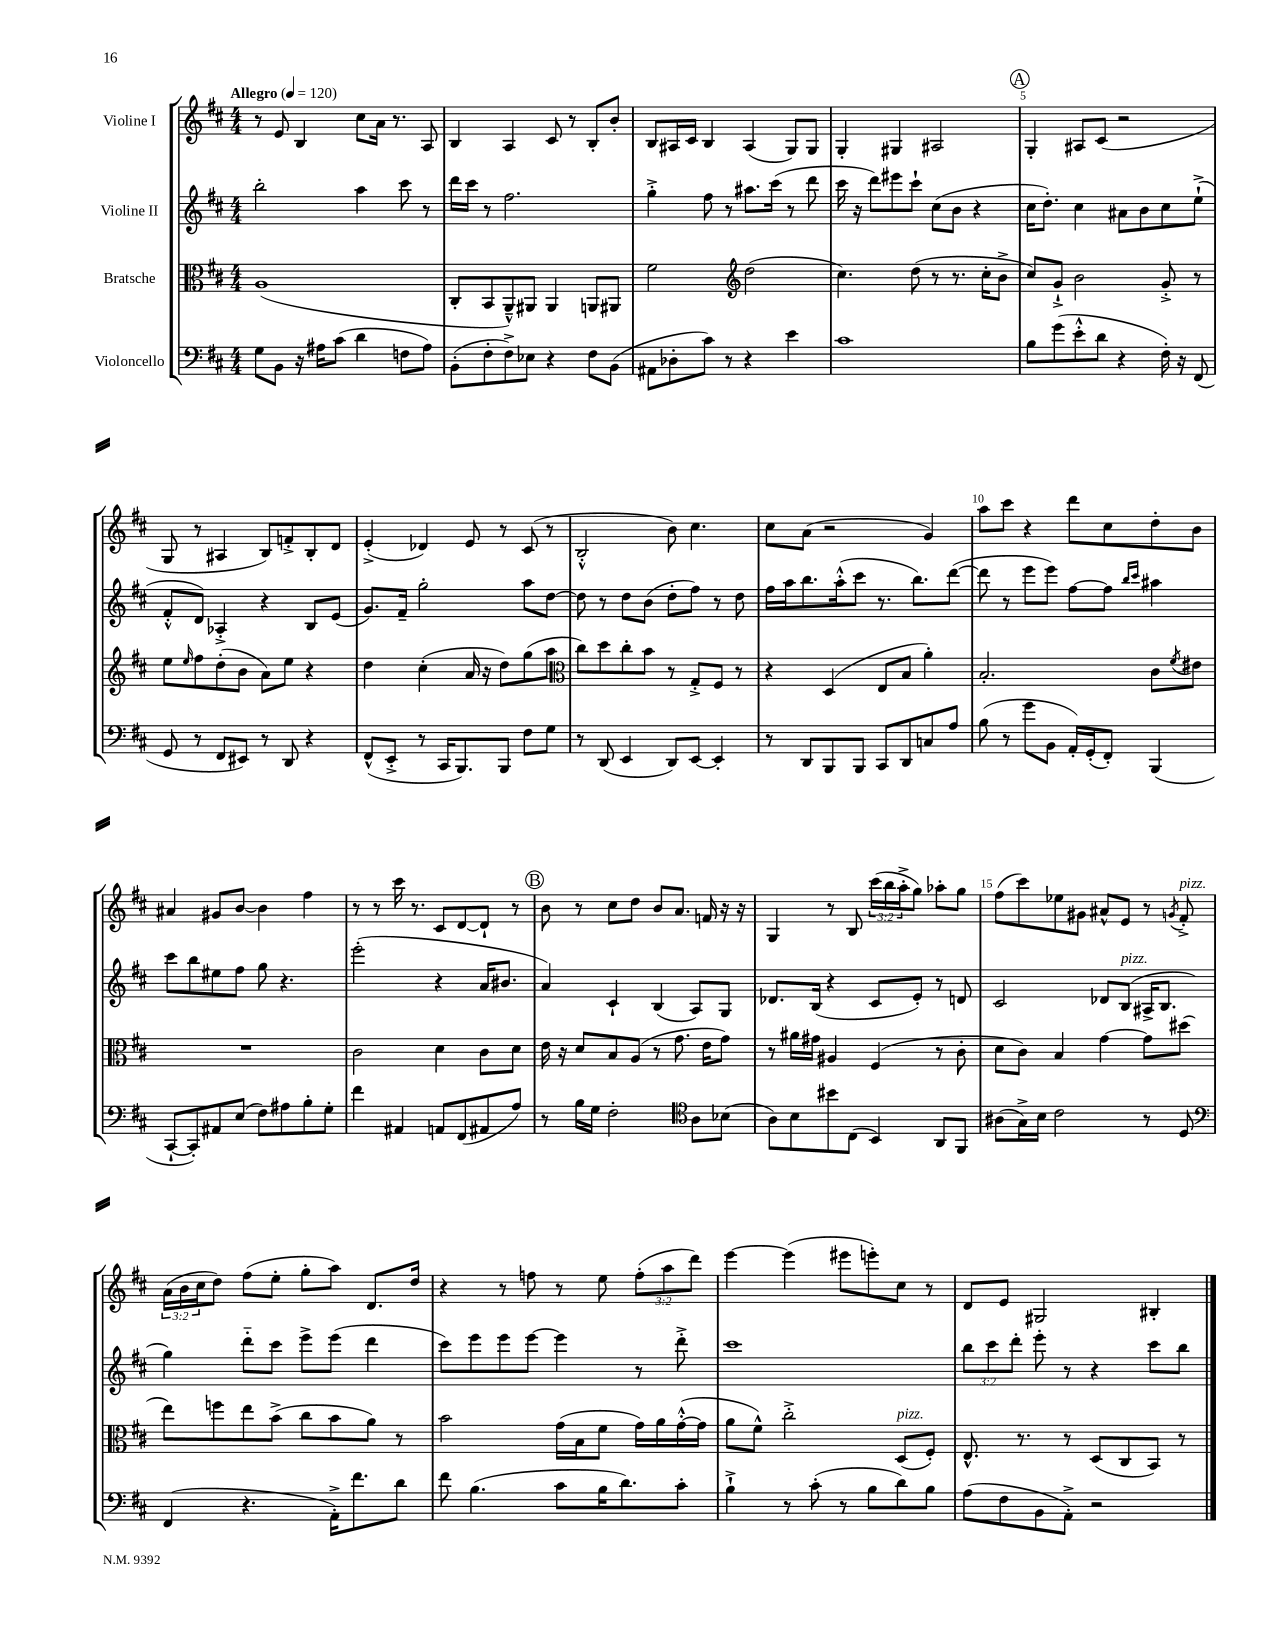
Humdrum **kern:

**kern	**kern	**kern	**kern
*staff4	*staff3	*staff2	*staff1
*clefF4	*clefC3	*clefG2	*clefG2
*k[f#c#]	*k[f#c#]	*k[f#c#]	*k[f#c#]
*M4/4	*M4/4	*M4/4	*M4/4
*MM120	*MM120	*MM120	*MM120
8G	(1A	2bb'	8r
8BB	.	.	8e
16r	.	.	4B
16A#	.	.	.
(8c#	.	.	.
4d	.	4aa	8cc#
.	.	.	16a
.	.	.	8.r
8F	.	8ccc#	.
8A#)	.	8r	8A
=	=	=	=
(8BB'	8C#'	16ddd	4B
.	.	16ccc#	.
8F#'	8BB	8r	.
8F#^)	8AA~^^)	2.ff#	4A
8E-	8AA#	.	.
4r	4AA#	.	8c#
.	.	.	8r
8F#	8AA	.	8B'
(8BB	8AA#	.	8b'
=	=	=	=
8AA#	2f#	4gg'^	8B
8D-'	.	.	16A#
.	.	.	16c#
8c#)	.	8ff#	4B
8r	.	8r	.
*	*clefG2	*	*
4r	(2dd	8.aa#	(4A#
.	.	(16ccc#	.
4e	.	8r	8G)
.	.	8ddd	8G
=	=	=	=
1c#	4.cc#)	16ccc#	4G'
.	.	16r	.
.	.	8ddd)	.
.	.	8eee#	4G#
.	(8dd	8ccc#`	.
.	8r	(8cc#	2A#
.	8.r	8b	.
.	.	4r	.
.	16cc#'	.	.
.	8b^	.	.
=	=	=	=
8B	8cc#)	16cc#	4G'
.	.	8.dd')	.
(8g	8g`^	.	.
8e'^^	2b	4cc#	8A#
8d	.	.	(8c#
4r	.	8a#	2r
.	.	8b	.
16F#')	8g'^	8cc#	.
16r	.	.	.
(8FF#	8r	(8ee`^	.
=	=	=	=
8GG	8ee	8f#'^^	8G
.	16qqee	.	.
8r	8ff#	8d)	8r
8FF#	(8dd'	4A-'^	4A#
8EE#)	8b	.	.
8r	8a)	4r	8B)
8DD	8ee	.	8f'^
4r	4r	8B	8B'
.	.	(8e	8d
=	=	=	=
(8FF#^^	4dd	8.g)	(4e'^
8EE'^	.	.	.
.	.	16f#~	.
8r	(4cc#'	2gg'	4d-)
16CC#	.	.	.
8.BBB)	.	.	.
.	16a	.	8e
.	16r	.	.
8BBB	8dd)	.	8r
8F#	(8gg	8aa	(8c#
8G	8aa	[8dd	8r
=	=	=	=
*	*clefC3	*	*
8r	8cc#)	8dd]	2B'^^
(8DD	8dd	8r	.
4EE	8cc#'	8dd	.
.	8b	(8b	.
8DD)	8r	8dd'	8b)
[8EE	8G'^	8ff#)	4.cc#
4EE']	8F#	8r	.
.	8r	8dd	.
=	=	=	=
8r	4r	16ff#	8cc#
.	.	16aa	.
8DD	.	8.bb	(8a
8BBB	(4D	.	2r
.	.	(16aa'^^	.
8BBB	.	8ccc#	.
8CC#	8E	8.r	.
8DD	8B	.	.
.	.	8.bb)	.
8C	4a')	.	4g)
8A	.	([8ddd	.
=	=	=	=
(8B	2.B'	8ddd]	8aa
8r	.	8r	8ccc#
8g	.	8eee	4r
8BB	.	8eee)	.
16AA')	.	[8ff#	8ddd
(16GG'	.	.	.
8FF#')	.	8ff#]	8cc#
.	.	16qqbb	.
.	.	16qqccc#	.
(4BBB	8c#	4aa#	8dd'
.	8qf#	.	.
.	8e#	.	8b
=	=	=	=
[8CC#`	1r	8ccc#	4a#
8CC#'])	.	8bb	.
8AA#	.	8ee#	8g#
(8E	.	8ff#	[8b
8F#)	.	8gg	4b]
8A#	.	4.r	.
8B'	.	.	4ff#
8G'	.	.	.
=	=	=	=
4f#	2c#	(2eee'	8r
.	.	.	8r
4AA#	.	.	16ccc#
.	.	.	8.r
8AA	4d	4r	8c#
(8FF#	.	.	[8d
8AA#	8c#	16a	8d`]
.	.	8.b#	.
8A)	8d	.	8r
=	=	=	=
8r	16e	4a)	8b
.	16r	.	.
16B	8d	.	8r
16G	.	.	.
2F#'	8B	4c#`	8cc#
.	(8A	.	8dd
.	8r	(4B	8b
.	8.g	.	8.a
*clefC4	*	*	*
8A	.	8A)	.
.	16e	.	16f
(8B-	8g)	8G	16r
.	.	.	16r
=	=	=	=
8A)	8r	8.d-	4G
8B	16a#	.	.
.	16g#	(16B	.
8b#	4A#	4r	8r
(8C#	.	.	8B
4BB)	(4F#	8c#	(24ccc#
.	.	.	24bb
.	.	.	24aa'^
.	.	8e')	8gg)
8AA	8r	8r	8aa-'
8FF#	8c#'	8d	8gg
=	=	=	=
(8A#	8d	2c#	(8ff#
16G^)	8c#)	.	8ccc#)
16B	.	.	.
2c#	4B	.	8ee-
.	.	.	8g#
.	[4g	8d-	8a#^^
.	.	(8B	8e
8r	8g]	16A#^	8r
.	.	8.B	.
.	.	.	8qg
8D	(8dd#	.	8f#'^
=	=	=	=
*clefF4	*	*	*
(4FF#	8ee)	4gg)	(24a
.	.	.	24b
.	.	.	24cc#
.	8ff	.	8dd)
4.r	8ee	8ddd'~	(8ff#
.	(8b^	8ccc#	8ee'
.	8cc#	8eee^	8gg'
16AA'^)	8b	(8eee	8aa)
8.f#	.	.	.
.	8a)	4ddd	8.d
8d	8r	.	.
.	.	.	16dd
=	=	=	=
8f#	2b	8ccc#)	4r
(4.B	.	8eee	.
.	.	8eee	8r
.	.	[8eee	8ff
8c#	(16g	4eee]	8r
.	16B	.	.
16B	8f#	.	8ee
8.d)	.	.	.
.	16g)	8r	(12ff'
.	16a	.	.
.	.	.	12aa
8c#'	([16g'^^	8ddd'^	.
.	.	.	12ddd)
.	16g]	.	.
=	=	=	=
4B`^	8a	1ccc#	[4eee
.	8f#^^)	.	.
8r	2cc#'^	.	(4eee]
(8c#'	.	.	.
8r	.	.	8eee#
8B	.	.	8eee')
8d)	(8D	.	8cc#
8B	8F#')	.	8r
=	=	=	=
(8A	8.E^^	12bb	8d
.	.	12ccc#	.
8F#	.	.	8e
.	.	12ddd'	.
.	8.r	.	.
8BB	.	8eee'	2G#
8AA'^)	8r	8r	.
2r	(8D	4r	.
.	8C#	.	.
.	8BB)	8ccc#	4B#'
.	8r	8bb	.
==	==	==	==
*-	*-	*-	*-
